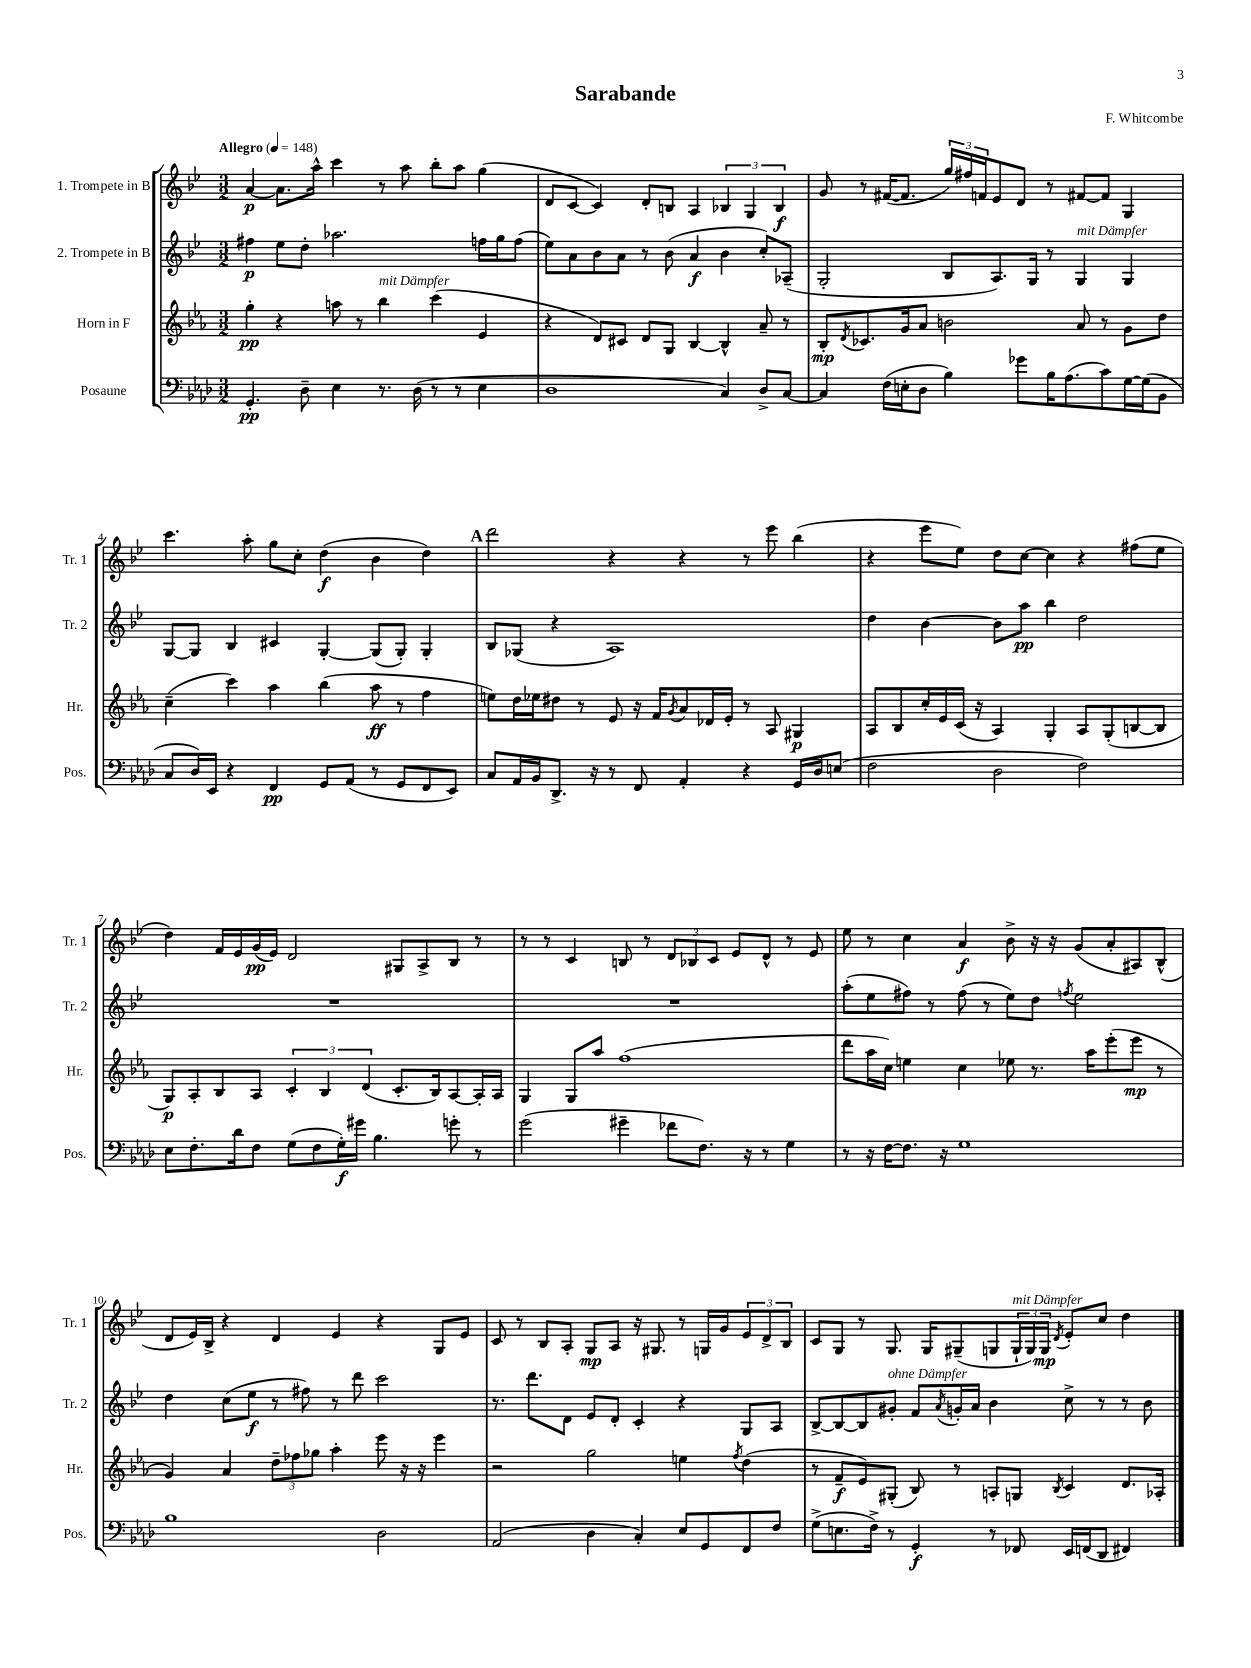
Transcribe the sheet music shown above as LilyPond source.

\header { title = "Sarabande" composer = "F. Whitcombe" }
<<
\new StaffGroup <<
\new Staff = "s0" \with { instrumentName = "1. Trompete in B" shortInstrumentName = "Tr. 1" } {
    \clef treble \key bes \major \numericTimeSignature \time 3/2 \tempo "Allegro" 4 = 148
    a'4~\p a'8. a''16-^ c'''4 r8 a''8 bes''8-. a''8 g''4( |
    d'8 c'8~ c'4) d'8-. b8 a4 \tuplet 3/2 { bes4 g4 bes4\f } |
    g'8 r8 fis'16~( fis'8. \tuplet 3/2 { g''16) fis''16 f'16 } ees'8 d'8 r8 fis'8~ fis'8 g4 |
    c'''4. a''8-. g''8 c''8-. d''4\f( bes'4 d''4) |
    \mark \markup { \bold "A" } d'''2 r4 r4 r8 ees'''8 bes''4( |
    r4 ees'''8 ees''8) d''8 c''8~ c''4 r4 fis''8( ees''8 |
    d''4) f'16 ees'16 g'16\pp( ees'16) d'2 gis8 a8-> bes8 r8 |
    r8 r8 c'4 b8 r8 \tuplet 3/2 { d'8 bes8 c'8 } ees'8 d'8-^ r8 ees'8 |
    ees''8 r8 c''4 a'4\f bes'8-> r16 r16 g'8( a'8-. ais8) bes8-^( |
    d'8 ees'16) bes16-> r4 d'4 ees'4 r4 g8 ees'8 |
    c'8 r8 bes8 a8-. g8\mp a8 r16 gis8. r8 g16 g'16 \tuplet 3/2 { ees'8 d'8-> bes8 } |
    c'8 g8 r8 g8. g16 gis8--( g8 \tuplet 3/2 { g16-!^\markup { \italic "mit Dämpfer" } g16) g16\mp } \acciaccatura { d'8 } ees'8-. c''8 d''4 \bar "|." |
}
\new Staff = "s1" \with { instrumentName = "2. Trompete in B" shortInstrumentName = "Tr. 2" } {
    \clef treble \key bes \major \numericTimeSignature \time 3/2
    fis''4\p ees''8 d''8-. aes''2. f''16 g''16 f''8( |
    ees''8) a'8 bes'8 a'8 r8 bes'8( a'4\f bes'4 c''8-.) aes8--( |
    g2-. bes8 a8.) g16 r8 g4^\markup { \italic "mit Dämpfer" } g4 |
    g8~ g8 bes4 cis'4 g4~-. g8( g8-.) g4-. |
    \mark \markup { \bold "A" } bes8 ges8( r4 a1) |
    d''4 bes'4~ bes'8 a''8\pp bes''4 d''2 |
    R1. |
    R1. |
    a''8-.( ees''8 fis''8) r8 fis''8( r8 ees''8) d''8 \acciaccatura { f''8 } ees''2 |
    d''4 c''8( ees''8\f r8 fis''8) r8 d'''8 c'''2 |
    r8. d'''8. d'8 ees'8 d'8-. c'4-. r4 g8 a8 |
    bes8~-> bes8~ bes8 gis'8-.^\markup { \italic "ohne Dämpfer" } f'8 \acciaccatura { a'8 } g'16-. a'16 bes'4 c''8-> r8 r8 bes'8 \bar "|." |
}
\new Staff = "s2" \with { instrumentName = "Horn in F" shortInstrumentName = "Hr." } {
    \clef treble \key ees \major \numericTimeSignature \time 3/2
    g''4-.\pp r4 a''8 r8 bes''4^\markup { \italic "mit Dämpfer" } c'''4( ees'4 |
    r4 d'8) cis'8 d'8 g8 bes4~ bes4-^ aes'8-- r8 |
    bes8-.\mp \acciaccatura { d'8 } ces'8. g'16 aes'8 b'2 aes'8 r8 g'8 d''8 |
    c''4--( c'''4) aes''4 bes''4( aes''8\ff r8 f''4 |
    \mark \markup { \bold "A" } e''8) d''16 ees''16 dis''8 r8 ees'8 r16 f'16 \acciaccatura { g'8 } aes'8 des'16 ees'16-. r8 aes8 gis4\p |
    aes8 bes8 c''16-. ees'16 c'16( r16 aes4) g4-. aes8 g8-.( b8~ b8 |
    g8\p) aes8-. bes8 aes8 \tuplet 3/2 { c'4-. bes4 d'4( } c'8.-. bes16) aes8~ aes16-. aes16 |
    g4 g8 aes''8 f''1( |
    d'''8 aes''16 c''16) e''4 c''4 ees''8 r8. aes''16 ees'''8-.( ees'''8\mp r8 |
    g'4) aes'4 \tuplet 3/2 { d''8-- fes''8 ges''8 } aes''4-. ees'''8 r16 r16 ees'''4 |
    r2 g''2 e''4 \acciaccatura { f''8 } d''4( |
    r8 f'8--\f ees'8) gis8-.( bes8) r8 a8-. g8 \acciaccatura { bes8 } c'4 d'8. aes16-. \bar "|." |
}
\new Staff = "s3" \with { instrumentName = "Posaune" shortInstrumentName = "Pos." } {
    \clef bass \key aes \major \numericTimeSignature \time 3/2
    g,4.-.\pp des8-- ees4 r8. des16( r8 r8 ees4 |
    des1 c4) des8-> c8~ |
    c4 f16( e16-. des8 bes4) ges'8 bes16 aes8.( c'8) g16~ g16( bes,8 |
    c8 des16) ees,16 r4 f,4\pp g,8 aes,8( r8 g,8 f,8 ees,8) |
    \mark \markup { \bold "A" } c8 aes,16 bes,16 des,8.-> r16 r8 f,8 aes,4-. r4 g,16 des16 e8( |
    f2 des2 f2) |
    ees8 f8.-. des'16 f8 g8( f8 g16-.\f) gis'16 bes4. g'8-. r8 |
    g'2( gis'4-- fes'8 f8.) r16 r8 g4 |
    r8 r16 f16~ f8. r16 g1 |
    bes1 des2 |
    aes,2( des4 c4-.) ees8 g,8 f,8 f8 |
    g8->( e8. f16->) r8 g,4-.\f r8 fes,8 ees,16 f,16( des,8 fis,4) \bar "|." |
}
>>
>>
